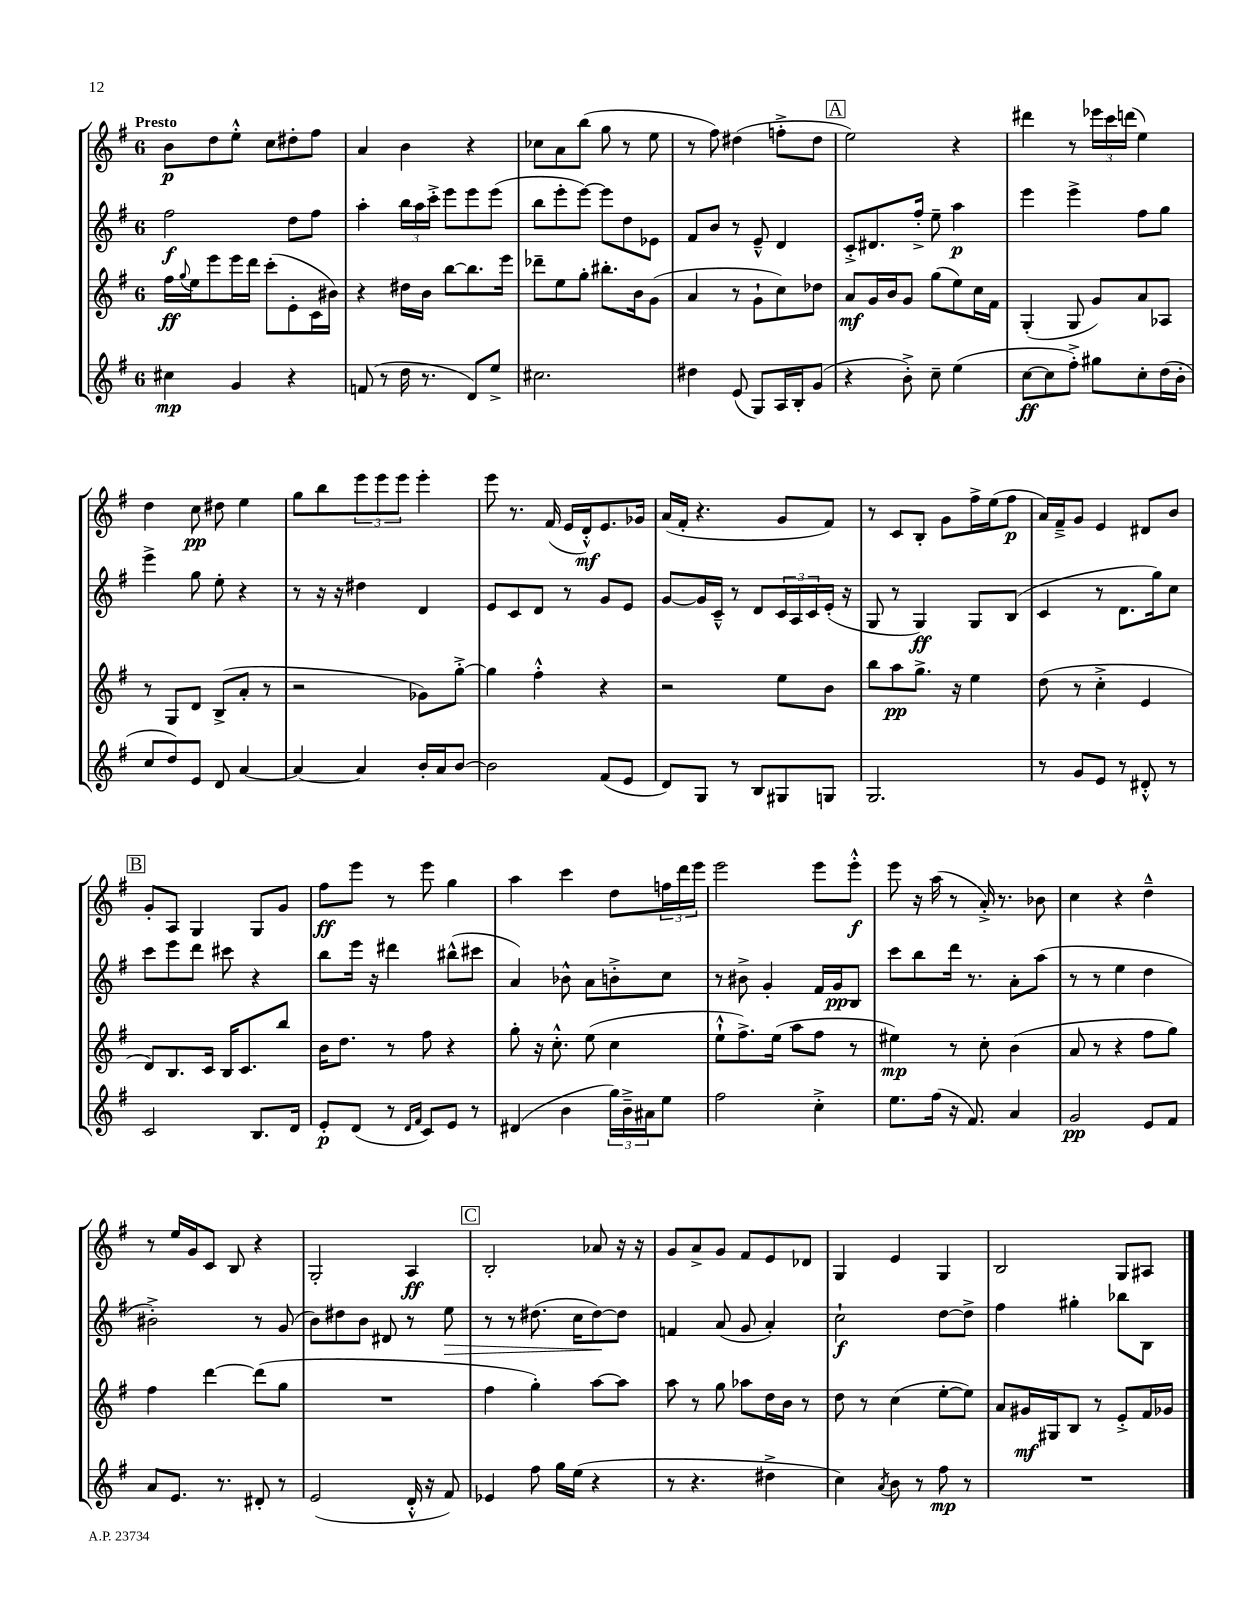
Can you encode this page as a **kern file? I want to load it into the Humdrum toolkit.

**kern	**dynam	**kern	**dynam	**kern	**dynam	**kern	**dynam
*part4	*part4	*part3	*part3	*part2	*part2	*part1	*part1
*staff4	*staff4	*staff3	*staff3	*staff2	*staff2	*staff1	*staff1
*clefG2	*	*clefG2	*	*clefG2	*	*clefG2	*
*k[f#]	*	*k[f#]	*	*k[f#]	*	*k[f#]	*
*M6/8	*	*M6/8	*	*M6/8	*	*M6/8	*
=1	=1	=1	=1	=1	=1	=1	=1
!	!	!	!	!	!	!LO:TX:a:B:t=Presto	!
4cc#X\	mp	16ff#\LL	ff	2ff#\	f	8b\L	p
.	.	8qqgg/	.	.	.	.	.
.	.	16ee\J	.	.	.	.	.
.	.	8eee\	.	.	.	8dd\	.
4g/	.	16eee\L	.	.	.	8ee'^^\J	.
.	.	16ddd\JJ	.	.	.	.	.
.	.	(8ccc'\L	.	.	.	8cc\L	.
4r	.	8e'\	.	8dd\L	.	8dd#X'\	.
.	.	16c\L	.	8ff#\J	.	8ff#\J	.
.	.	16b#X\JJ)	.	.	.	.	.
=2	=2	=2	=2	=2	=2	=2	=2
(8fn/	.	4r	.	4aa'\	.	4a/	.
8r	.	.	.	.	.	.	.
16dd\	.	16dd#X\LL	.	24bb\LL	.	4b\	.
.	.	.	.	24aa\	.	.	.
8.r	.	16b\JJ	.	.	.	.	.
.	.	.	.	24ccc'^\JJ	.	.	.
.	.	[8bb\L	.	8eee\L	.	.	.
8d/L)	.	8.bb\]	.	8eee\	.	4r	.
8ee^/J	.	.	.	(8eee\J	.	.	.
.	.	16eee\Jk	.	.	.	.	.
=3	=3	=3	=3	=3	=3	=3	=3
2.cc#X\	.	8ddd-X~\L	.	8bb\L	.	8cc-X\L	.
.	.	8ee\	.	8eee'\	.	8a\	.
.	.	8gg'\J	.	[8eee\J)	.	(8bb\J	.
.	.	8.bb#X'\L	.	8eee\L]	.	8gg\	.
.	.	.	.	8dd\	.	8r	.
.	.	16b\k	.	.	.	.	.
.	.	(8g\J	.	8e-X\J	.	8ee\	.
=4	=4	=4	=4	=4	=4	=4	=4
4dd#X\	.	4a/	.	8f#/L	.	8r	.
.	.	.	.	8b/J	.	8ff#\)	.
(8e/	.	8r	.	8r	.	(4dd#X\	.
8G/L)	.	8g`\L	.	8e~^^/	.	.	.
16A/L	.	8cc\)	.	4d/	.	8ffn'^\L	.
16B'/J	.	.	.	.	.	.	.
(8g/J	.	8dd-X\J	.	.	.	8dd#\J	.
!!LO:REH:place=s1:t=A
=5	=5	=5	=5	=5	=5	=5	=5
4r	.	8a/L	mf	8c'^/L	.	2ee\)	.
.	.	16g/L	.	8.d#X/	.	.	.
.	.	16b/J	.	.	.	.	.
8b'^\)	.	8g/J	.	.	.	.	.
.	.	.	.	16ff#'^/Jk	.	.	.
8cc~\	.	(8gg\L	.	8ee~\	.	.	.
(4ee\	.	8ee\)	.	4aa\	p	4r	.
.	.	16cc\L	.	.	.	.	.
.	.	16f#\JJ	.	.	.	.	.
=6	=6	=6	=6	=6	=6	=6	=6
[8cc\L	ff	(4G'/	.	4eee\	.	4ddd#X\	.
8cc\]	.	.	.	.	.	.	.
8ff#'^\J)	.	8G/	.	4eee^\	.	8r	.
8gg#X\L	.	8g/L)	.	.	.	24eee-X\LL	.
.	.	.	.	.	.	24ccc\	.
.	.	.	.	.	.	(24dddn\JJ	.
8cc'\	.	8a/	.	8ff#\L	.	4ee\)	.
(16dd\L	.	8A-X/J	.	8gg\J	.	.	.
16b'\JJ	.	.	.	.	.	.	.
!!LO:LB:g=z
=7	=7	=7	=7	=7	=7	=7	=7
8cc/L	.	8r	.	4eee^\	.	4dd\	.
8dd/)	.	8G/L	.	.	.	.	.
8e/J	.	8d/J	.	8gg\	.	8cc\	pp
8d/	.	(8B^/L	.	8ee'\	.	8dd#X\	.
[4a/	.	8a'/J	.	4r	.	4ee\	.
.	.	8r	.	.	.	.	.
=8	=8	=8	=8	=8	=8	=8	=8
4a/_	.	2r	.	8r	.	8gg\L	.
.	.	.	.	16r	.	8bb\	.
.	.	.	.	16r	.	.	.
4a/]	.	.	.	4dd#X\	.	12eee\	.
.	.	.	.	.	.	12eee\	.
.	.	.	.	.	.	12eee\J	.
16b'/LL	.	8g-X\L)	.	4d/	.	4eee'\	.
16a/J	.	.	.	.	.	.	.
[8b/J	.	[8gg'^\J	.	.	.	.	.
=9	=9	=9	=9	=9	=9	=9	=9
2b\]	.	4gg\]	.	8e/L	.	8eee\	.
.	.	.	.	8c/	.	8.r	.
.	.	4ff#'^^\	.	8d/J	.	.	.
.	.	.	.	.	.	(16f#/	.
.	.	.	.	8r	.	16e/LL	.
.	.	.	.	.	.	16d'^^/J)	mf
(8f#/L	.	4r	.	8g/L	.	8.e/	.
8e/J	.	.	.	8e/J	.	.	.
.	.	.	.	.	.	16g-X/Jk	.
=10	=10	=10	=10	=10	=10	=10	=10
8d/L)	.	2r	.	[8g/L	.	(16a/LL	.
.	.	.	.	.	.	16f#'/JJ	.
8G/J	.	.	.	16g/L]	.	4.r	.
.	.	.	.	16c~^^/JJ	.	.	.
8r	.	.	.	8r	.	.	.
8B/L	.	.	.	8d/L	.	.	.
8G#X/	.	8ee\L	.	24c/L	.	8g/L	.
.	.	.	.	24A/	.	.	.
.	.	.	.	24c/	.	.	.
8Gn/J	.	8b\J	.	(16e'/JJ	.	8f#/J)	.
.	.	.	.	16r	.	.	.
=11	=11	=11	=11	=11	=11	=11	=11
2.G/	.	8bb\L	.	8G/	.	8r	.
.	.	8aa\	pp	8r	.	8c/L	.
.	.	8.gg^\J	.	4G/)	ff	8B'/J	.
.	.	.	.	.	.	8g\L	.
.	.	16r	.	.	.	.	.
.	.	4ee\	.	8G/L	.	16ff#^\L	.
.	.	.	.	.	.	(16ee\J	.
.	.	.	.	(8B/J	.	8ff#\J	p
=12	=12	=12	=12	=12	=12	=12	=12
8r	.	(8dd\	.	4c/	.	16a/LL)	.
.	.	.	.	.	.	16f#~^/J	.
8g/L	.	8r	.	.	.	8g/J	.
8e/J	.	4cc'^\	.	8r	.	4e/	.
8r	.	.	.	8.d\L	.	.	.
8d#X'^^/	.	4e/	.	.	.	8d#X/L	.
.	.	.	.	16gg\k)	.	.	.
8r	.	.	.	8cc\J	.	8b/J	.
!!LO:LB:g=z
!!LO:REH:place=s1:t=B
=13	=13	=13	=13	=13	=13	=13	=13
2c/	.	8d/L)	.	8ccc\L	.	8g'/L	.
.	.	8.B/	.	8eee\	.	8A/J	.
.	.	.	.	8ddd\J	.	4G/	.
.	.	16c/Jk	.	.	.	.	.
.	.	16B/KL	.	8ccc#X\	.	.	.
.	.	8.c/	.	.	.	.	.
8.B/L	.	.	.	4r	.	8G/L	.
.	.	8bb/J	.	.	.	8g/J	.
16d/Jk	.	.	.	.	.	.	.
=14	=14	=14	=14	=14	=14	=14	=14
8e'/L	p	16b\KL	.	8bb\L	.	8ff#\L	ff
.	.	8.dd\J	.	.	.	.	.
(8d/J	.	.	.	16eee\Jk	.	8eee\J	.
.	.	.	.	16r	.	.	.
8r	.	8r	.	4ddd#X\	.	8r	.
16qqd/LL	.	.	.	.	.	.	.
16qqf#/JJ	.	.	.	.	.	.	.
8c/L)	.	8ff#\	.	.	.	8eee\	.
8e/J	.	4r	.	(8bb#X^^\L	.	4gg\	.
8r	.	.	.	8ccc#X\J	.	.	.
=15	=15	=15	=15	=15	=15	=15	=15
(4d#X/	.	8gg'\	.	4a/)	.	4aa\	.
.	.	16r	.	.	.	.	.
.	.	8.cc'^^\	.	.	.	.	.
4b\	.	.	.	8b-X^^\	.	4ccc\	.
.	.	(8ee\	.	8a\L	.	.	.
24gg\LL)	.	4cc\	.	8bn'^\	.	8dd\L	.
24b~^\	.	.	.	.	.	.	.
24a#X\J	.	.	.	.	.	.	.
8ee\J	.	.	.	8cc\J	.	24ffn\L	.
.	.	.	.	.	.	24ddd\	.
.	.	.	.	.	.	24eee\JJ	.
=16	=16	=16	=16	=16	=16	=16	=16
2ff#\	.	8ee`^^\L	.	8r	.	2eee\	.
.	.	8.ff#^\)	.	8b#X^\	.	.	.
.	.	.	.	4g'/	.	.	.
.	.	(16ee\Jk	.	.	.	.	.
.	.	8aa\L	.	.	.	.	.
4cc'^\	.	8ff#\J	.	16f#/LL	.	8eee\L	.
.	.	.	.	16g/J	pp	.	.
.	.	8r	.	8B/J	.	8eee'^^\J	f
=17	=17	=17	=17	=17	=17	=17	=17
8.ee\L	.	4ee#X\)	mp	8ccc\L	.	8eee\	.
.	.	.	.	8bb\	.	16r	.
(16ff#\Jk	.	.	.	.	.	(16aa\	.
16r	.	8r	.	16ddd\Jk	.	8r	.
8.f#/)	.	.	.	8.r	.	.	.
.	.	8cc'\	.	.	.	16a'^/)	.
.	.	.	.	.	.	8.r	.
4a/	.	(4b\	.	8a'\L	.	.	.
.	.	.	.	(8aa\J	.	8b-X\	.
=18	=18	=18	=18	=18	=18	=18	=18
2g/	pp	8a/	.	8r	.	4cc\	.
.	.	8r	.	8r	.	.	.
.	.	4r	.	4ee\	.	4r	.
8e/L	.	8ff#\L	.	4dd\	.	4dd~^^\	.
8f#/J	.	8gg\J)	.	.	.	.	.
!!LO:LB:g=z
=19	=19	=19	=19	=19	=19	=19	=19
8a/L	.	4ff#\	.	2b#X'^\)	.	8r	.
8.e/J	.	.	.	.	.	16ee/LL	.
.	.	.	.	.	.	16g/J	.
.	.	[4ddd\	.	.	.	8c/J	.
8.r	.	.	.	.	.	.	.
.	.	.	.	.	.	8B/	.
8d#X'/	.	(8ddd\L]	.	8r	.	4r	.
8r	.	8gg\J	.	(8g/	.	.	.
=20	=20	=20	=20	=20	=20	=20	=20
(2e/	.	2.r	.	8b\L)	.	2G'/	.
.	.	.	.	8dd#X\	.	.	.
.	.	.	.	8b\J	.	.	.
.	.	.	.	8d#X/	.	.	.
16d'^^/	.	.	.	8r	.	4A/	ff
16r	.	.	.	.	.	.	.
!	!	!	!	!	!LO:HP:b	!	!
8f#/)	.	.	.	8ee\	>	.	.
!!LO:REH:place=s1:t=C
=21	=21	=21	=21	=21	=21	=21	=21
4e-X/	.	4ff#\	.	8r	.	2B'/	.
.	.	.	.	8r	.	.	.
8ff#\	.	4gg'\)	.	(8.dd#X\	.	.	.
16gg\LL	.	.	.	.	.	.	.
(16ee\JJ	.	.	.	16cc\KL	.	.	.
4r	.	[8aa\L	.	[8dd#\)	.	8a-X/	.
.	.	8aa\J]	.	8dd#\J]	]	16r	.
.	.	.	.	.	.	16r	.
=22	=22	=22	=22	=22	=22	=22	=22
8r	.	8aa\	.	4fn/	.	8g/L	.
4.r	.	8r	.	.	.	8a^/	.
.	.	8gg\	.	(8a/	.	8g/J	.
.	.	8aa-X\L	.	8g/	.	8f#/L	.
4dd#X^\	.	16dd\L	.	4a'/)	.	8e/	.
.	.	16b\JJ	.	.	.	.	.
.	.	8r	.	.	.	8d-X/J	.
=23	=23	=23	=23	=23	=23	=23	=23
4cc\)	.	8dd\	.	2cc`\	f	4G/	.
.	.	8r	.	.	.	.	.
8qa/	.	.	.	.	.	.	.
8b\	.	(4cc\	.	.	.	4e/	.
8r	.	.	.	.	.	.	.
8ff#\	mp	[8ee'\L	.	[8dd\L	.	4G/	.
8r	.	8ee\J])	.	8dd^\J]	.	.	.
=24	=24	=24	=24	=24	=24	=24	=24
2.r	.	8a/L	.	4ff#\	.	2B/	.
.	.	16g#X/L	mf	.	.	.	.
.	.	16G#X/J	.	.	.	.	.
.	.	8B/J	.	4gg#X'\	.	.	.
.	.	8r	.	.	.	.	.
.	.	8e'^/L	.	8bb-X\L	.	8G/L	.
.	.	16f#/L	.	8B\J	.	8A#X/J	.
.	.	16g-X/JJ	.	.	.	.	.
==	==	==	==	==	==	==	==
*-	*-	*-	*-	*-	*-	*-	*-
